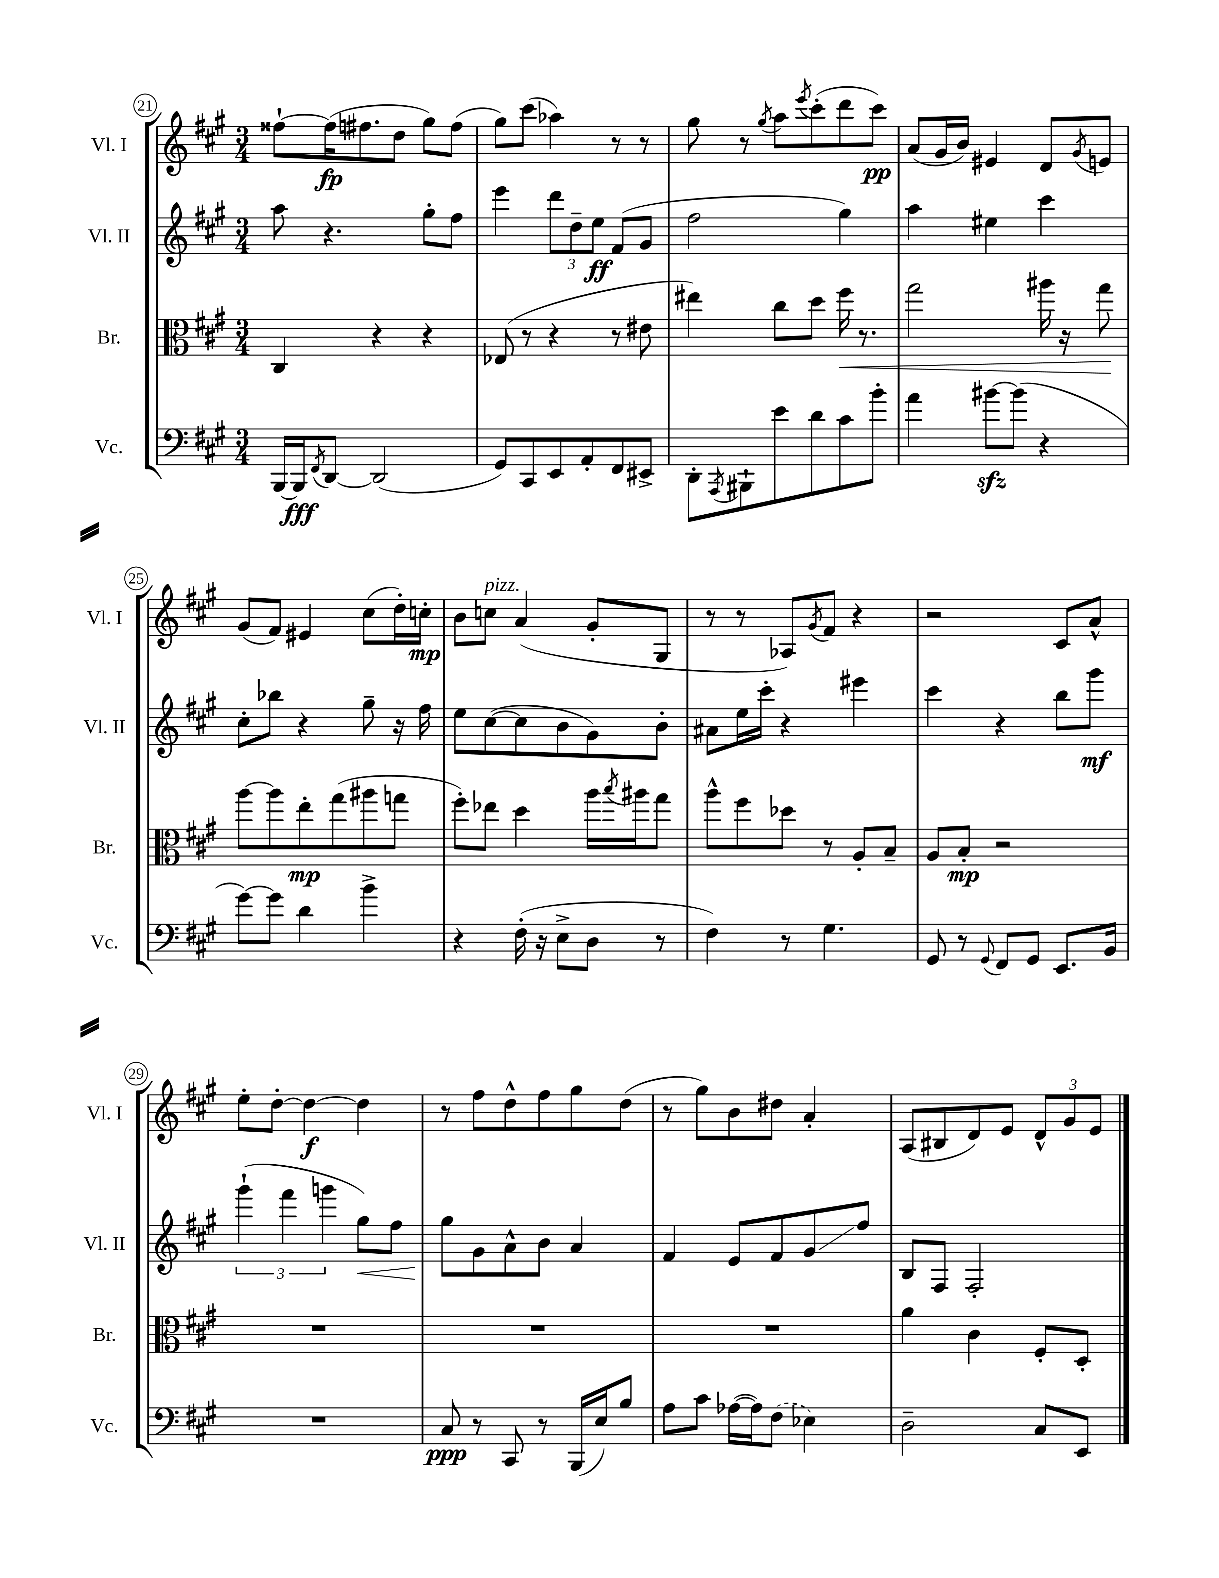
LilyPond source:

<<
\new StaffGroup <<
\new Staff = "s0" \with { instrumentName = "Vl. I" shortInstrumentName = "Vl. I" } {
    \clef treble \key a \major \numericTimeSignature \time 3/4
    fisis''8~-! fisis''16\fp( fis''8. d''8 gis''8) fis''8( |
    gis''8) cis'''8( aes''4) r8 r8 |
    gis''8 r8 \acciaccatura { gis''8 } a''8 \acciaccatura { e'''8 } cis'''8-.( d'''8 cis'''8\pp) |
    a'8( gis'16 b'16) eis'4 d'8 \acciaccatura { gis'8 } e'8 |
    gis'8( fis'8) eis'4 cis''8( d''16-.) c''16-.\mp |
    b'8 c''8^\markup { \italic "pizz." } a'4( gis'8-. gis8 |
    r8 r8 aes8) \acciaccatura { gis'8 } fis'8 r4 |
    r2 cis'8 a'8-^ |
    e''8-. d''8~-. d''4~\f d''4 |
    r8 fis''8 d''8-^ fis''8 gis''8 d''8( |
    r8 gis''8) b'8 dis''8 a'4-. |
    a8( bis8 d'8) e'8 \tuplet 3/2 { d'8-^ gis'8 e'8 } \bar "|." |
}
\new Staff = "s1" \with { instrumentName = "Vl. II" shortInstrumentName = "Vl. II" } {
    \clef treble \key a \major \numericTimeSignature \time 3/4
    a''8 r4. gis''8-. fis''8 |
    e'''4 \tuplet 3/2 { d'''8 d''8-- e''8\ff } fis'8( gis'8 |
    fis''2 gis''4) |
    a''4 eis''4 cis'''4 |
    cis''8-. bes''8 r4 gis''8-- r16 fis''16 |
    e''8 cis''8~( cis''8 b'8 gis'8) b'8-. |
    ais'8 e''16 cis'''16-. r4 eis'''4 |
    cis'''4 r4 b''8 gis'''8\mf |
    \tuplet 3/2 { gis'''4-!( fis'''4 g'''4 } gis''8\<) fis''8 |
    gis''8\! gis'8 a'8-^ b'8 a'4 |
    fis'4 e'8 fis'8 gis'8\glissando fis''8 |
    b8 fis8 fis2-. \bar "|." |
}
\new Staff = "s2" \with { instrumentName = "Br." shortInstrumentName = "Br." } {
    \clef alto \key a \major \numericTimeSignature \time 3/4
    cis4 r4 r4 |
    ees8( r8 r4 r8 eis'8 |
    eis''4) cis''8 d''8 fis''16\< r8. |
    gis''2 ais''16 r16 gis''8\! |
    a''8~ a''8 e''8-.\mp gis''8( ais''8 g''8 |
    fis''8-.) ees''8 d''4 a''16 \acciaccatura { b''8 } ais''16 gis''8 |
    a''8-^ fis''8 des''8 r8 a8-. b8-- |
    a8 b8-.\mp r2 |
    R2. |
    R2. |
    R2. |
    a'4 cis'4 fis8-. d8-. \bar "|." |
}
\new Staff = "s3" \with { instrumentName = "Vc." shortInstrumentName = "Vc." } {
    \clef bass \key a \major \numericTimeSignature \time 3/4
    b,,16~ b,,16\fff \acciaccatura { fis,8 } d,8~ d,2( |
    gis,8) cis,8 e,8 a,8-. fis,8 eis,8-> |
    d,8-. \acciaccatura { a,,8 } bis,,8-! e'8 d'8 cis'8 b'8-. |
    a'4 bis'8~\sfz bis'8( r4 |
    gis'8~) gis'8 d'4 b'4-> |
    r4 fis16-.( r16 e8-> d8 r8 |
    fis4) r8 gis4. |
    gis,8 r8 \appoggiatura { gis,8 } fis,8 gis,8 e,8. b,16 |
    R2. |
    cis8\ppp r8 cis,8 r8 b,,16( e16) b8 |
    a8 cis'8 aes16~( aes16) \once \slurDashed fis8( ees4) |
    d2-- cis8 e,8 \bar "|." |
}
>>
>>
\layout { \context { \Score currentBarNumber = #21 \override BarNumber.stencil = #(make-stencil-circler 0.1 0.3 ly:text-interface::print) } }
